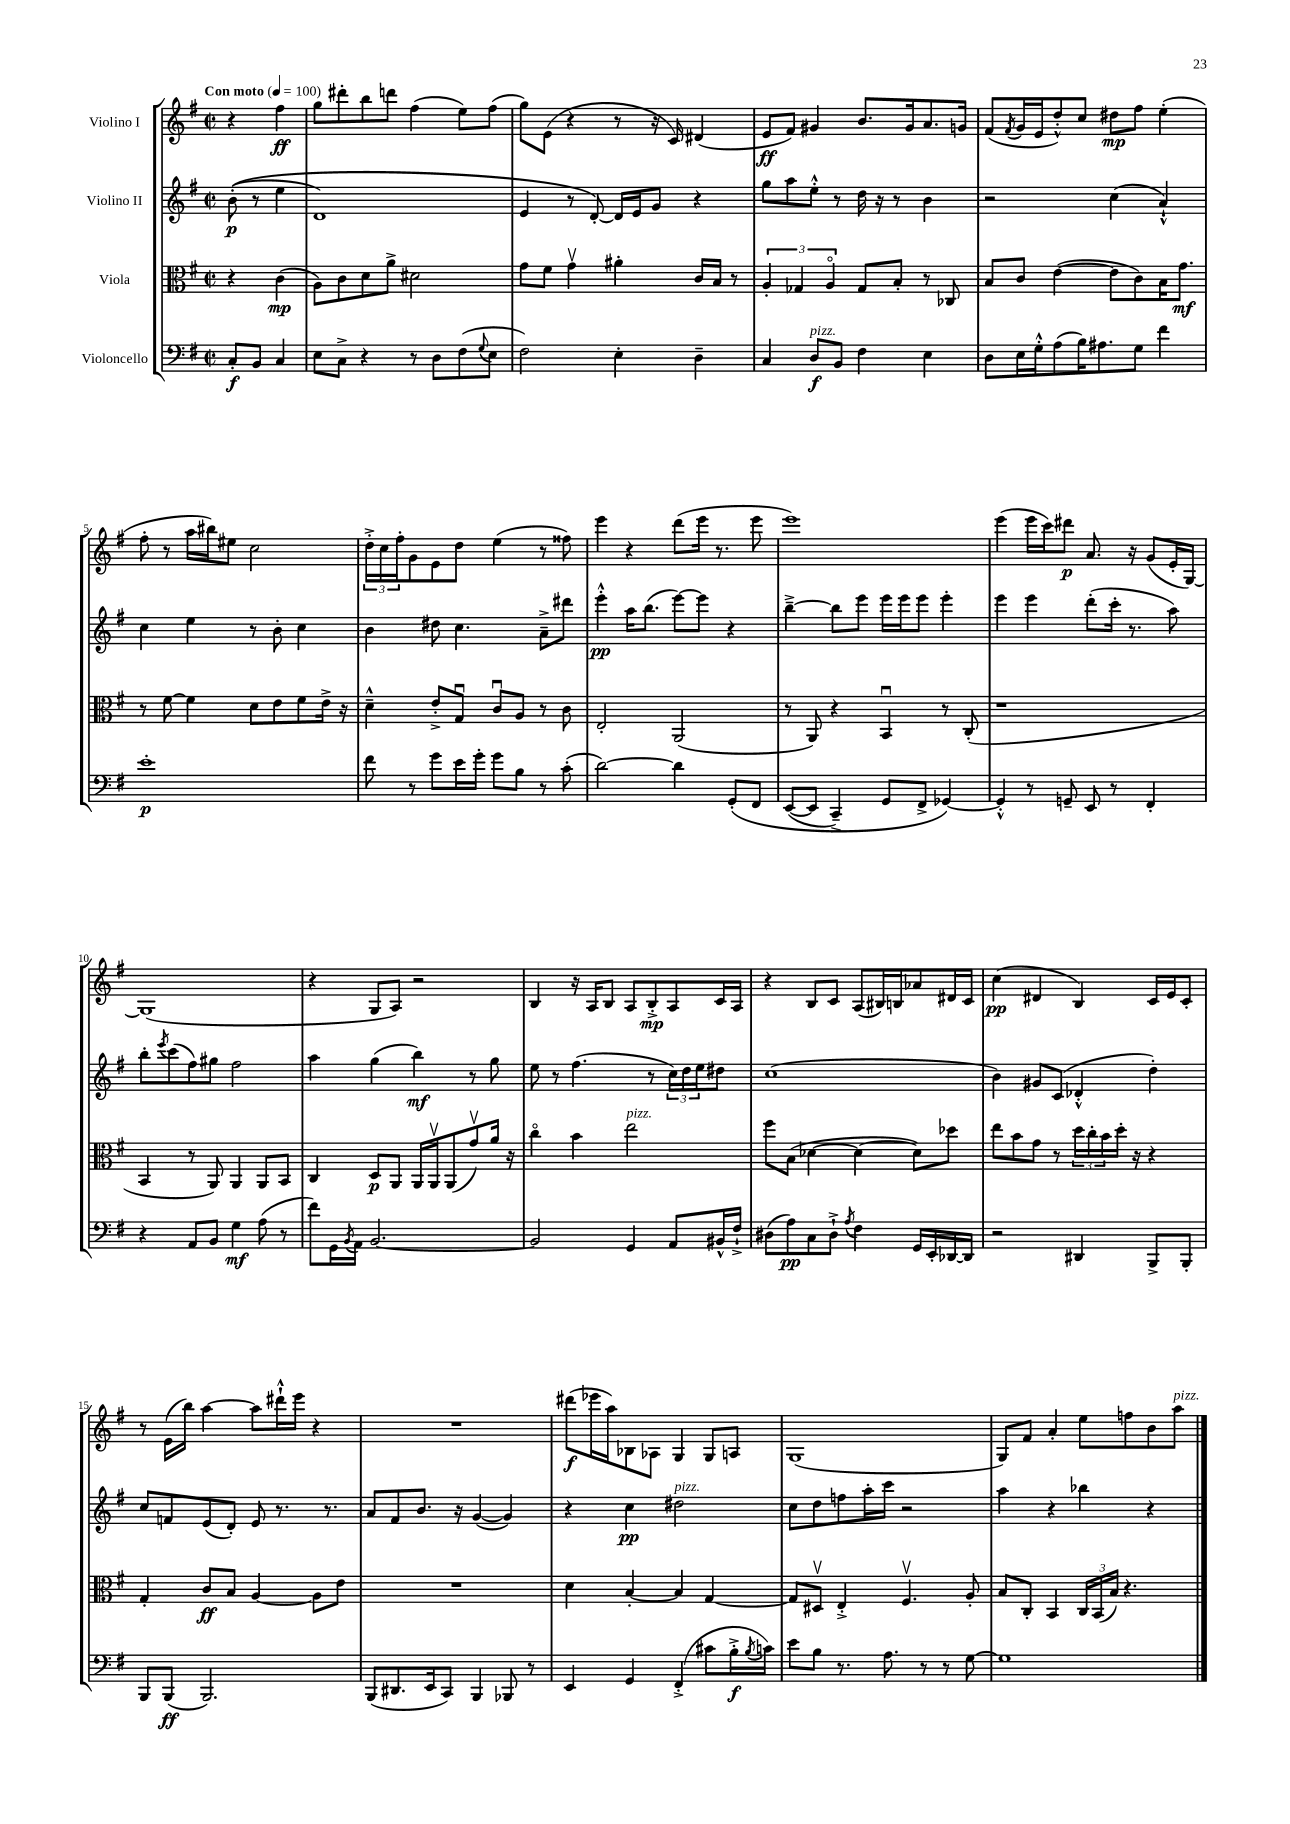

**kern	**dynam	**kern	**dynam	**kern	**dynam	**kern	**dynam
*part4	*part4	*part3	*part3	*part2	*part2	*part1	*part1
*staff4	*staff4	*staff3	*staff3	*staff2	*staff2	*staff1	*staff1
*I"Violoncello	*	*I"Viola	*	*I"Violino II	*	*I"Violino I	*
*clefF4	*	*clefC3	*	*clefG2	*	*clefG2	*
*k[f#]	*	*k[f#]	*	*k[f#]	*	*k[f#]	*
*M2/2	*	*M2/2	*	*M2/2	*	*M2/2	*
*met(c|)	*	*met(c|)	*	*met(c|)	*	*met(c|)	*
*MM100	*	*MM100	*	*MM100	*	*MM100	*
=	=	=	=	=	=	=	=
!	!	!	!	!	!	!LO:TX:a:B:t=Con moto	!
8C'/L	f	4r	.	((8b'\	p	4r	.
8BB/J	.	.	.	8r	.	.	.
4C/	.	(4c\	mp	4ee\	.	4ff#\	ff
=1	=1	=1	=1	=1	=1	=1	=1
8E\L	.	8A\L)	.	1d)	.	8gg\L	.
8C^\J	.	8c\	.	.	.	8ddd#X'\	.
4r	.	8d\	.	.	.	8bb\	.
.	.	8a^\J	.	.	.	8dddn\J	.
8r	.	2d#X\	.	.	.	(4ff#\	.
8D\L	.	.	.	.	.	.	.
(8F#\	.	.	.	.	.	8ee\L)	.
8qqG/	.	.	.	.	.	.	.
8E\J	.	.	.	.	.	(8ff#\J	.
=2	=2	=2	=2	=2	=2	=2	=2
2F#\)	.	8g\L	.	4e/	.	8gg\L)	.
.	.	8f#\J	.	.	.	(8e\J	.
.	.	4gv\	.	8r	.	4r	.
.	.	.	.	[8d'/)	.	.	.
4E'\	.	4a#X'\	.	16d/LL]	.	8r	.
.	.	.	.	16e/J	.	.	.
.	.	.	.	8g/J	.	16r	.
.	.	.	.	.	.	16c/)	.
4D~\	.	16c/LL	.	4r	.	(4d#X/	.
.	.	16B/JJ	.	.	.	.	.
.	.	8r	.	.	.	.	.
=3	=3	=3	=3	=3	=3	=3	=3
4C/	.	6A'/	.	8gg\L	.	8e/L	ff
.	.	.	.	8aa\	.	8f#/J)	.
.	.	6G-X/	.	.	.	.	.
!LO:TX:a:i:t=pizz.	!	!	!	!	!	!	!
8D/L	f	.	.	8ee'^^\J	.	4g#X/	.
.	.	6A/	.	.	.	.	.
8BB/J	.	.	.	8r	.	.	.
4F#\	.	8G-/L	.	16dd\	.	8.b/L	.
.	.	.	.	16r	.	.	.
.	.	8B'/J	.	8r	.	.	.
.	.	.	.	.	.	16g#/k	.
4E\	.	8r	.	4b\	.	8.a/	.
.	.	8C-X/	.	.	.	.	.
.	.	.	.	.	.	16gn/Jk	.
=4	=4	=4	=4	=4	=4	=4	=4
8D\L	.	8B/L	.	2r	.	(8f#/L	.
.	.	.	.	.	.	8qf#/	.
16E\L	.	8c/J	.	.	.	16g/L	.
16G'^^\J	.	.	.	.	.	16e/J	.
(8A\	.	([4e\	.	.	.	8dd'^^/)	.
16B\K)	.	.	.	.	.	8cc/J	.
8.A#X\	.	.	.	.	.	.	.
.	.	8e\L]	.	(4cc\	.	8dd#X\L	mp
8G\J	.	8c\)	.	.	.	8ff#\J	.
4f#\	.	16B\K	.	4a`^^/)	.	(4ee'\	.
.	.	8.g\J	mf	.	.	.	.
!!LO:LB:g=z
=5	=5	=5	=5	=5	=5	=5	=5
1e'	p	8r	.	4cc\	.	8ff#'\	.
.	.	[8f#\	.	.	.	8r	.
.	.	4f#\]	.	4ee\	.	16aa\LL	.
.	.	.	.	.	.	16bb#X\J)	.
.	.	.	.	.	.	8ee#X\J	.
.	.	8d\L	.	8r	.	2cc\	.
.	.	8e\	.	8b'\	.	.	.
.	.	8f#\	.	4cc\	.	.	.
.	.	16e^\Jk	.	.	.	.	.
.	.	16r	.	.	.	.	.
=6	=6	=6	=6	=6	=6	=6	=6
8f#\	.	4d~^^\	.	4b\	.	24dd'^\LL	.
.	.	.	.	.	.	24cc\	.
.	.	.	.	.	.	24ff#'\J	.
8r	.	.	.	.	.	8g\	.
8g\L	.	8e'^/L	.	8dd#X\	.	8e\	.
16e\L	.	8Gu/J	.	4.cc\	.	8dd\J	.
16g'\JJ	.	.	.	.	.	.	.
8g\L	.	8cu/L	.	.	.	(4ee\	.
8B\J	.	8A/J	.	.	.	.	.
8r	.	8r	.	8a~^\L	.	8r	.
(8c'\	.	8c\	.	8ddd#X\J	.	8ff##X\)	.
=7	=7	=7	=7	=7	=7	=7	=7
[2d\)	.	2E'/	.	4eee'^^\	pp	4eee\	.
.	.	.	.	16aa\KL	.	4r	.
.	.	.	.	(8.bb\J	.	.	.
4d\]	.	(2AA/	.	[8eee\L)	.	(8ddd\L	.
.	.	.	.	8eee\J]	.	16eee\Jk	.
.	.	.	.	.	.	8.r	.
(8GG'/L	.	.	.	4r	.	.	.
8FF#/J	.	.	.	.	.	8eee\	.
=8	=8	=8	=8	=8	=8	=8	=8
([8EE/L	.	8r	.	[4bb~^\	.	1eee)	.
8EE/J]	.	8AA/)	.	.	.	.	.
4CC~^/)	.	4r	.	8bb\L]	.	.	.
.	.	.	.	8eee\J	.	.	.
8GG/L	.	4BBu/	.	16eee\LL	.	.	.
.	.	.	.	16eee\J	.	.	.
8FF#^/J	.	.	.	8eee\J	.	.	.
[4GG-X/)	.	8r	.	4eee'\	.	.	.
.	.	(8C'/	.	.	.	.	.
=9	=9	=9	=9	=9	=9	=9	=9
4GG-'^^/]	.	1r	.	4eee\	.	(4eee\	.
8r	.	.	.	4eee\	.	16eee\LL	.
.	.	.	.	.	.	16ccc\J)	.
8GGn~/	.	.	.	.	.	8ddd#X\J	p
8EE/	.	.	.	(8ddd'\L	.	8.a/	.
8r	.	.	.	16ccc'\Jk	.	.	.
.	.	.	.	8.r	.	16r	.
4FF#'/	.	.	.	.	.	(8g/L	.
.	.	.	.	8aa\)	.	16e'/L	.
.	.	.	.	.	.	[16G/JJ)	.
!!LO:LB:g=z
=10	=10	=10	=10	=10	=10	=10	=10
4r	.	4BB/	.	8bb'\L	.	(1G]	.
.	.	.	.	8qeee/	.	.	.
.	.	.	.	(8ccc\	.	.	.
8AA/L	.	8r	.	8ff#\)	.	.	.
8BB/J	.	8AA/)	.	8gg#X\J	.	.	.
4G\	mf	4AA/	.	2ff#\	.	.	.
(8A\	.	8AA/L	.	.	.	.	.
8r	.	8BB/J	.	.	.	.	.
=11	=11	=11	=11	=11	=11	=11	=11
8f#\L)	.	4C/	.	4aa\	.	4r	.
16GG\L	.	.	.	.	.	.	.
8qBB/	.	.	.	.	.	.	.
16AA\JJ	.	.	.	.	.	.	.
[2.BB/	.	8D/L	p	(4gg\	.	8G/L	.
.	.	8AA/J	.	.	.	8A/J)	.
.	.	16AA/LL	.	4bb\)	mf	2r	.
.	.	16AAv/J	.	.	.	.	.
.	.	(8AA/	.	.	.	.	.
.	.	8gv/)	.	8r	.	.	.
.	.	16a/Jk	.	8gg\	.	.	.
.	.	16r	.	.	.	.	.
=12	=12	=12	=12	=12	=12	=12	=12
2BB/]	.	4cc\	.	8ee\	.	4B/	.
.	.	.	.	8r	.	.	.
.	.	4b\	.	(4.ff#\	.	16r	.
.	.	.	.	.	.	16A/KL	.
.	.	.	.	.	.	8B/J	.
!	!	!LO:TX:a:i:t=pizz.	!	!	!	!	!
4GG/	.	2ee\	.	.	.	8A/L	.
.	.	.	.	8r	.	8B'^/	mp
8AA/L	.	.	.	24cc\LL)	.	8A/	.
.	.	.	.	24dd\	.	.	.
.	.	.	.	24ee\J	.	.	.
16BB#X^^/L	.	.	.	8dd#X\J	.	16c/L	.
16F#`^/JJ	.	.	.	.	.	16A/JJ	.
=13	=13	=13	=13	=13	=13	=13	=13
(8D#X\L	.	8ff#\L	.	(1cc	.	4r	.
8A\)	pp	(8B\J	.	.	.	.	.
8C\	.	[4d-X\	.	.	.	8B/L	.
8D#`^\J	.	.	.	.	.	8c/J	.
8qA/	.	.	.	.	.	.	.
4F#\	.	4d-\_	.	.	.	(8A/L	.
.	.	.	.	.	.	16B#X/L)	.
.	.	.	.	.	.	16Bn/J	.
16GG/LL	.	8d-\L])	.	.	.	8a-X/	.
16EE'/	.	.	.	.	.	.	.
[16DD-X/	.	8dd-X\J	.	.	.	16d#X/L	.
16DD-/JJ]	.	.	.	.	.	16c/JJ	.
=14	=14	=14	=14	=14	=14	=14	=14
2r	.	8ee\L	.	4b\)	.	(4cc\	pp
.	.	8b\	.	.	.	.	.
.	.	8g\J	.	8g#X/L	.	4d#X/	.
.	.	8r	.	(8c/J	.	.	.
4DD#X/	.	24dd\LL	.	4d-X'^^/	.	4B/)	.
.	.	24cc'\	.	.	.	.	.
.	.	24b\	.	.	.	.	.
.	.	16dd'\JJ	.	.	.	.	.
.	.	16r	.	.	.	.	.
8BBB^/L	.	4r	.	4dd'\)	.	16c/LL	.
.	.	.	.	.	.	16e/J	.
8BBB'/J	.	.	.	.	.	8c'/J	.
!!LO:LB:g=z
=15	=15	=15	=15	=15	=15	=15	=15
8BBB/L	.	4G'/	.	8cc/L	.	8r	.
(8BBB/J	ff	.	.	8fn/	.	(16e\LL	.
.	.	.	.	.	.	16bb\JJ)	.
2.BBB/)	.	8c/L	ff	(8e/	.	[4aa\	.
.	.	8B/J	.	8d'/J)	.	.	.
.	.	[4A/	.	8e/	.	8aa\L]	.
.	.	.	.	8.r	.	16ddd#X`^^\L	.
.	.	.	.	.	.	16eee\JJ	.
.	.	8A\L]	.	.	.	4r	.
.	.	.	.	8.r	.	.	.
.	.	8e\J	.	.	.	.	.
=16	=16	=16	=16	=16	=16	=16	=16
(8BBB/L	.	1r	.	8a/L	.	1r	.
8.DD#X/	.	.	.	8f#/	.	.	.
.	.	.	.	8.b/J	.	.	.
16EE/k	.	.	.	.	.	.	.
8CC/J)	.	.	.	.	.	.	.
.	.	.	.	16r	.	.	.
4BBB/	.	.	.	([4g/	.	.	.
8BBB-X/	.	.	.	4g/])	.	.	.
8r	.	.	.	.	.	.	.
=17	=17	=17	=17	=17	=17	=17	=17
4EE/	.	4d\	.	4r	.	(8ddd#X\L	f
.	.	.	.	.	.	16eee-X\L	.
.	.	.	.	.	.	16aa\J)	.
4GG/	.	[4B'/	.	4cc\	pp	8B-X\	.
.	.	.	.	.	.	8A-X\J	.
!	!	!	!	!LO:TX:a:i:t=pizz.	!	!	!
(4FF#'^/	.	4B/]	.	2dd#X\	.	4G/	.
8c#X\L	.	[4G/	.	.	.	8G/L	.
16B'^\L	f	.	.	.	.	8An/J	.
8qB/	.	.	.	.	.	.	.
16cn\JJ)	.	.	.	.	.	.	.
=18	=18	=18	=18	=18	=18	=18	=18
8e\L	.	8G/L]	.	8cc\L	.	(1G	.
8B\J	.	8D#Xv/J	.	8dd\	.	.	.
8.r	.	4E'^/	.	8ffn\	.	.	.
.	.	.	.	16aa'\L	.	.	.
8.A\	.	.	.	16ccc\JJ	.	.	.
.	.	4.F#v/	.	2r	.	.	.
8r	.	.	.	.	.	.	.
8r	.	.	.	.	.	.	.
[8G\	.	8A'/	.	.	.	.	.
=19	=19	=19	=19	=19	=19	=19	=19
1G]	.	8B/L	.	4aa\	.	8G/L)	.
.	.	8C'/J	.	.	.	8f#/J	.
.	.	4BB/	.	4r	.	4a'/	.
.	.	24C/LL	.	4bb-X\	.	8ee\L	.
.	.	(24BB/	.	.	.	.	.
.	.	24B/JJ)	.	.	.	.	.
.	.	4.r	.	.	.	8ffn\	.
.	.	.	.	4r	.	8b\	.
!	!	!	!	!	!	!LO:TX:a:i:t=pizz.	!
.	.	.	.	.	.	8aa\J	.
==	==	==	==	==	==	==	==
*-	*-	*-	*-	*-	*-	*-	*-
